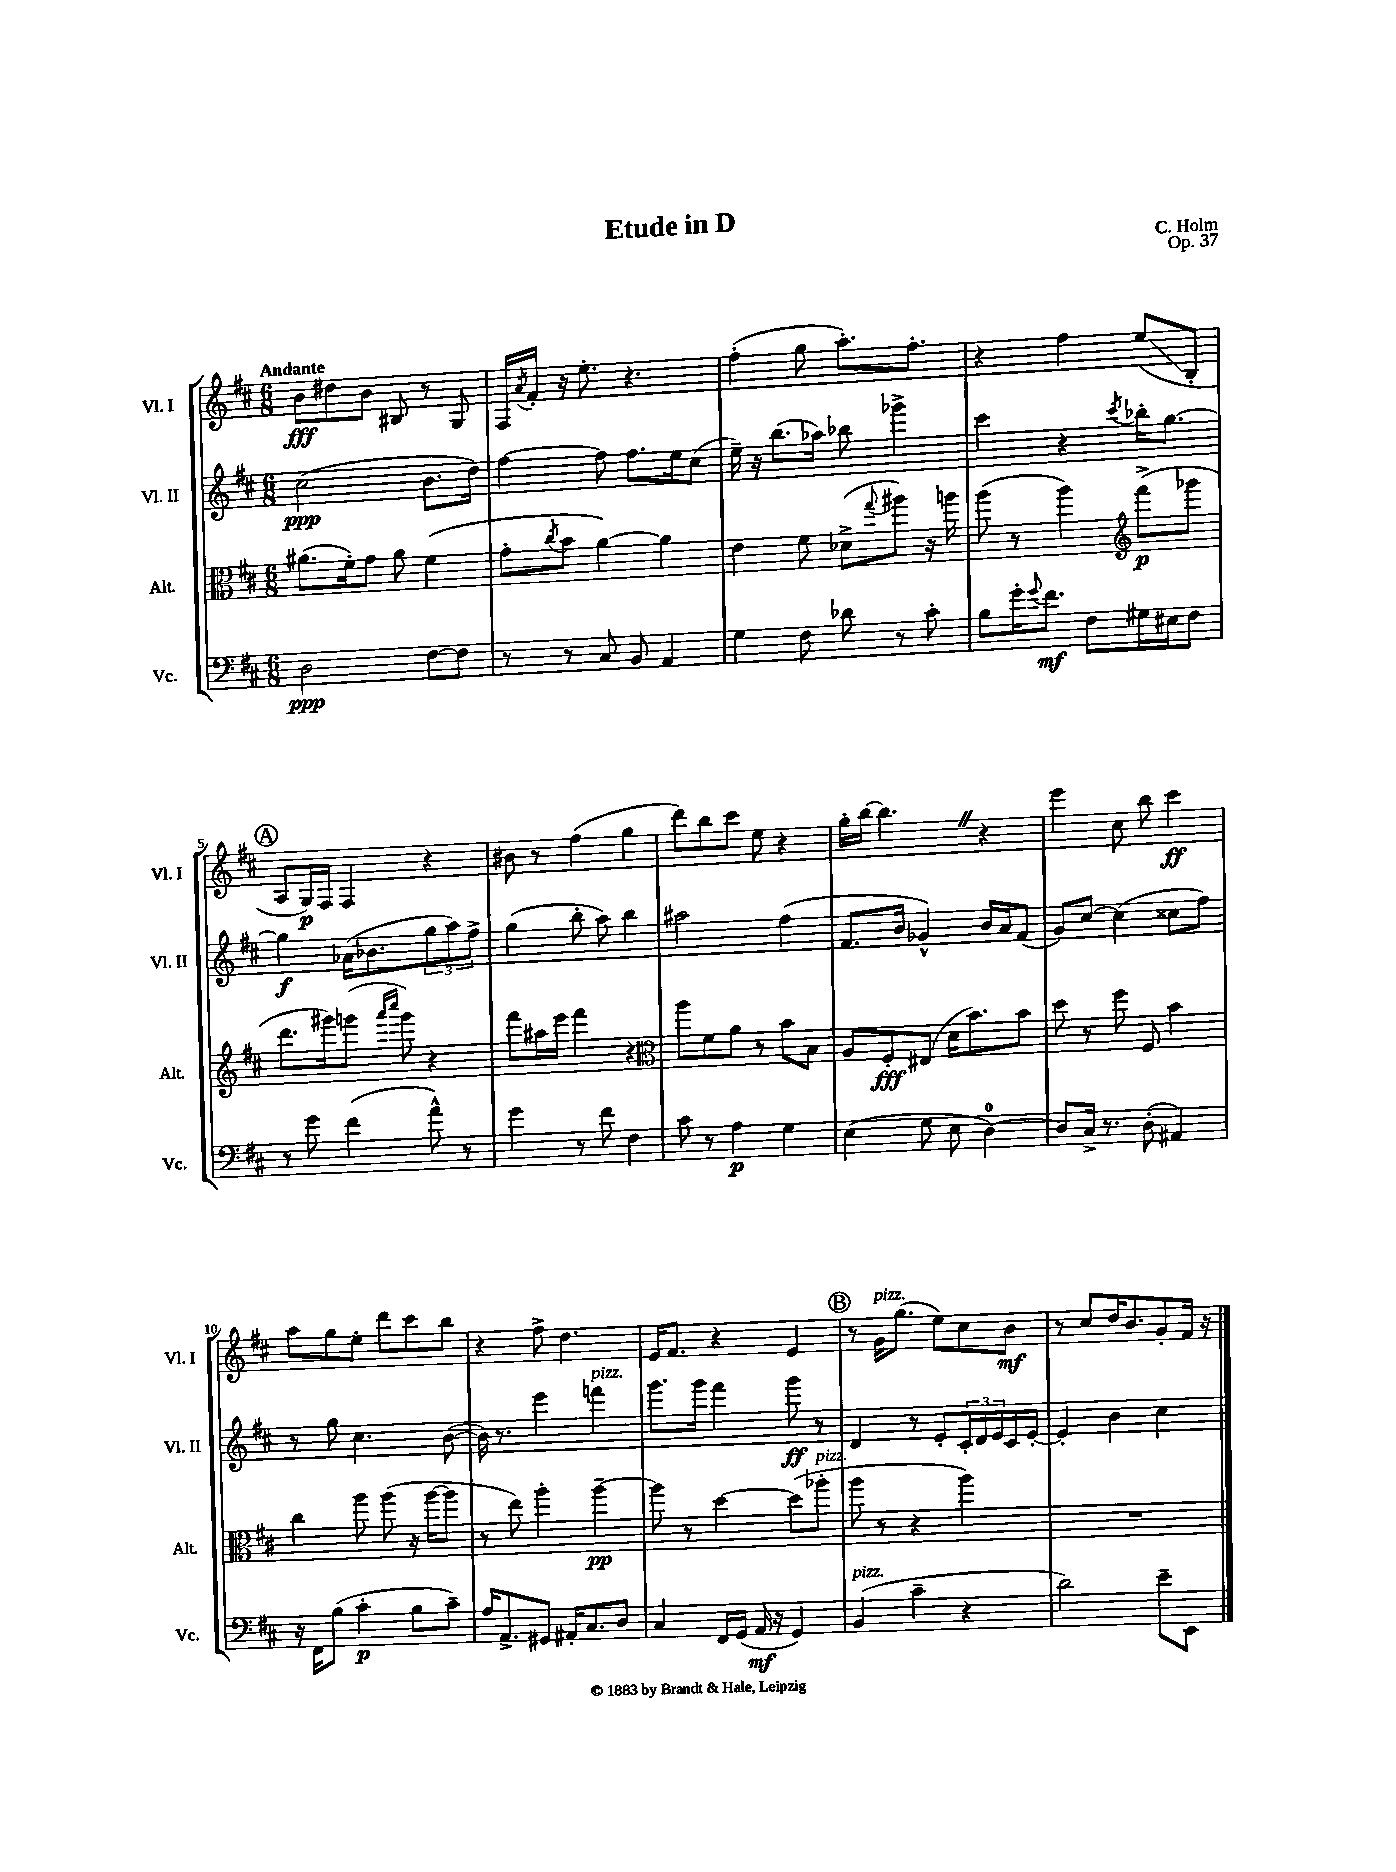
\header { title = "Etude in D" composer = "C. Holm" opus = "Op. 37" }
<<
\new StaffGroup <<
\new Staff = "s0" \with { instrumentName = "Vl. I" shortInstrumentName = "Vl. I" } {
    \clef treble \key d \major \numericTimeSignature \time 6/8 \tempo "Andante"
    b'8\fff dis''8 b'8 bis8 r8 g8 |
    fis16 \acciaccatura { a'8 } fis'16-. r16 e''8.-. r4. |
    fis''4-.( g''8 a''8.-.) fis''8.-. |
    r4 fis''4 e''8\glissando( b8-. |
    \mark \markup { \circle "A" } a8 g16\p) fis16 fis4 r4 |
    bis'8 r8 fis''4( g''4 |
    d'''8) b''8 cis'''8 e''8 r4 |
    g''16-. b''16~ b''4. \once \override BreathingSign.text = \markup { \musicglyph "scripts.caesura.straight" } \breathe r4 |
    e'''4 cis''8 b''8 cis'''4\ff |
    a''8 g''8 e''8-. d'''8 cis'''8 b''8 |
    r4 fis''8-> d''4. |
    e'16 fis'8. r4 e'4 |
    \mark \markup { \circle "B" } r8 g'16^\markup { \italic "pizz." } g''8.( e''8) cis''8 b'8\mf |
    r8 cis''8 d''16 b'8. g'8-. fis'16 r16 \bar "|." |
}
\new Staff = "s1" \with { instrumentName = "Vl. II" shortInstrumentName = "Vl. II" } {
    \clef treble \key d \major \numericTimeSignature \time 6/8
    cis''2\ppp( b'8. d''16) |
    fis''4~ fis''8 fis''8. e''16 cis''8( |
    e''16--) r16 b''8.( aes''16) bes''8 ges'''4-> |
    cis'''4 r4 \acciaccatura { cis'''8 } bes''16-. g''8.~ |
    \mark \markup { \circle "A" } g''4\f aes'16( bes'8. \tuplet 3/2 { g''8 a''8) fis''8-> } |
    g''4( b''8-. a''8) b''4 |
    ais''2 fis''4( |
    fis'8. b'16 ges'4-^) b'16 a'16 fis'8( |
    g'8) cis''8~ cis''4( cisis''8 fis''8) |
    r8 g''8 cis''4. b'8~( |
    b'16) r8. e'''4 f'''4^\markup { \italic "pizz." } |
    g'''8. g'''16 fis'''4 g'''8\ff r8 |
    \mark \markup { \circle "B" } d'4 r8 e'8-. \tuplet 3/2 { cis'16-. d'16 e'16 } cis'16 e'16~-. |
    e'4-. b'4 cis''4 \bar "|." |
}
\new Staff = "s2" \with { instrumentName = "Alt." shortInstrumentName = "Alt." } {
    \clef alto \key d \major \numericTimeSignature \time 6/8
    ais'8.( fis'16-.) g'8 ais'8 fis'4( |
    g'8-. \acciaccatura { cis''8 } b'8 a'4~) a'4 |
    e'4 fis'8 des'8->( \appoggiatura { g''8 } ais''8) r16 a''16 |
    a''8( r8 a''4) \clef treble fis'''8->\p( ges'''8 |
    \mark \markup { \circle "A" } d'''8. gis'''16) g'''8( \grace { a'''16 cis''''16 } g'''8) r4 |
    fis'''8 ais''16 e'''16 fis'''4 r4 |
    \clef alto a''8 fis'8 a'8 r8 b'8 b8 |
    a8 fis8-.\fff eis8( d'16 b'8.) b'8 |
    d''8 r8 fis''8 fis8 b'4 |
    cis''4 a''8 a''8( r16 a''16~ a''8 |
    r8 e''8) a''4-. a''4~--\pp |
    a''8 r8 d''4~ d''8( aes''8-.^\markup { \italic "pizz." } |
    \mark \markup { \circle "B" } a''8 r8 r4 a''4) |
    R2. \bar "|." |
}
\new Staff = "s3" \with { instrumentName = "Vc." shortInstrumentName = "Vc." } {
    \clef bass \key d \major \numericTimeSignature \time 6/8
    d2\ppp fis8~ fis8 |
    r8 r8 cis8 b,8 a,4 |
    g4 fis8 des'8 r8 cis'8-. |
    b8 g'16-. \appoggiatura { g'8 } fis'8.\mf fis8 gis16 eis16 fis8 |
    \mark \markup { \circle "A" } r8 g'8 fis'4( a'8-^) r8 |
    g'4 r8 fis'8 fis4 |
    cis'8 r8 a4\p g4 |
    e4( g8 e8 d4-0~) |
    d8 cis16-> r8. d8-.( ais,4) |
    r16 fis,16 b8( cis'4-.\p b8 cis'8--) |
    a16 a,8.-> gis,8 ais,16-. cis8. d8 |
    cis4 fis,16 g,16( a,16\mf r16 g,4) |
    \mark \markup { \circle "B" } b,4^\markup { \italic "pizz." }( cis'4-- r4 |
    d'2) e'8-- e,8 \bar "|." |
}
>>
>>
